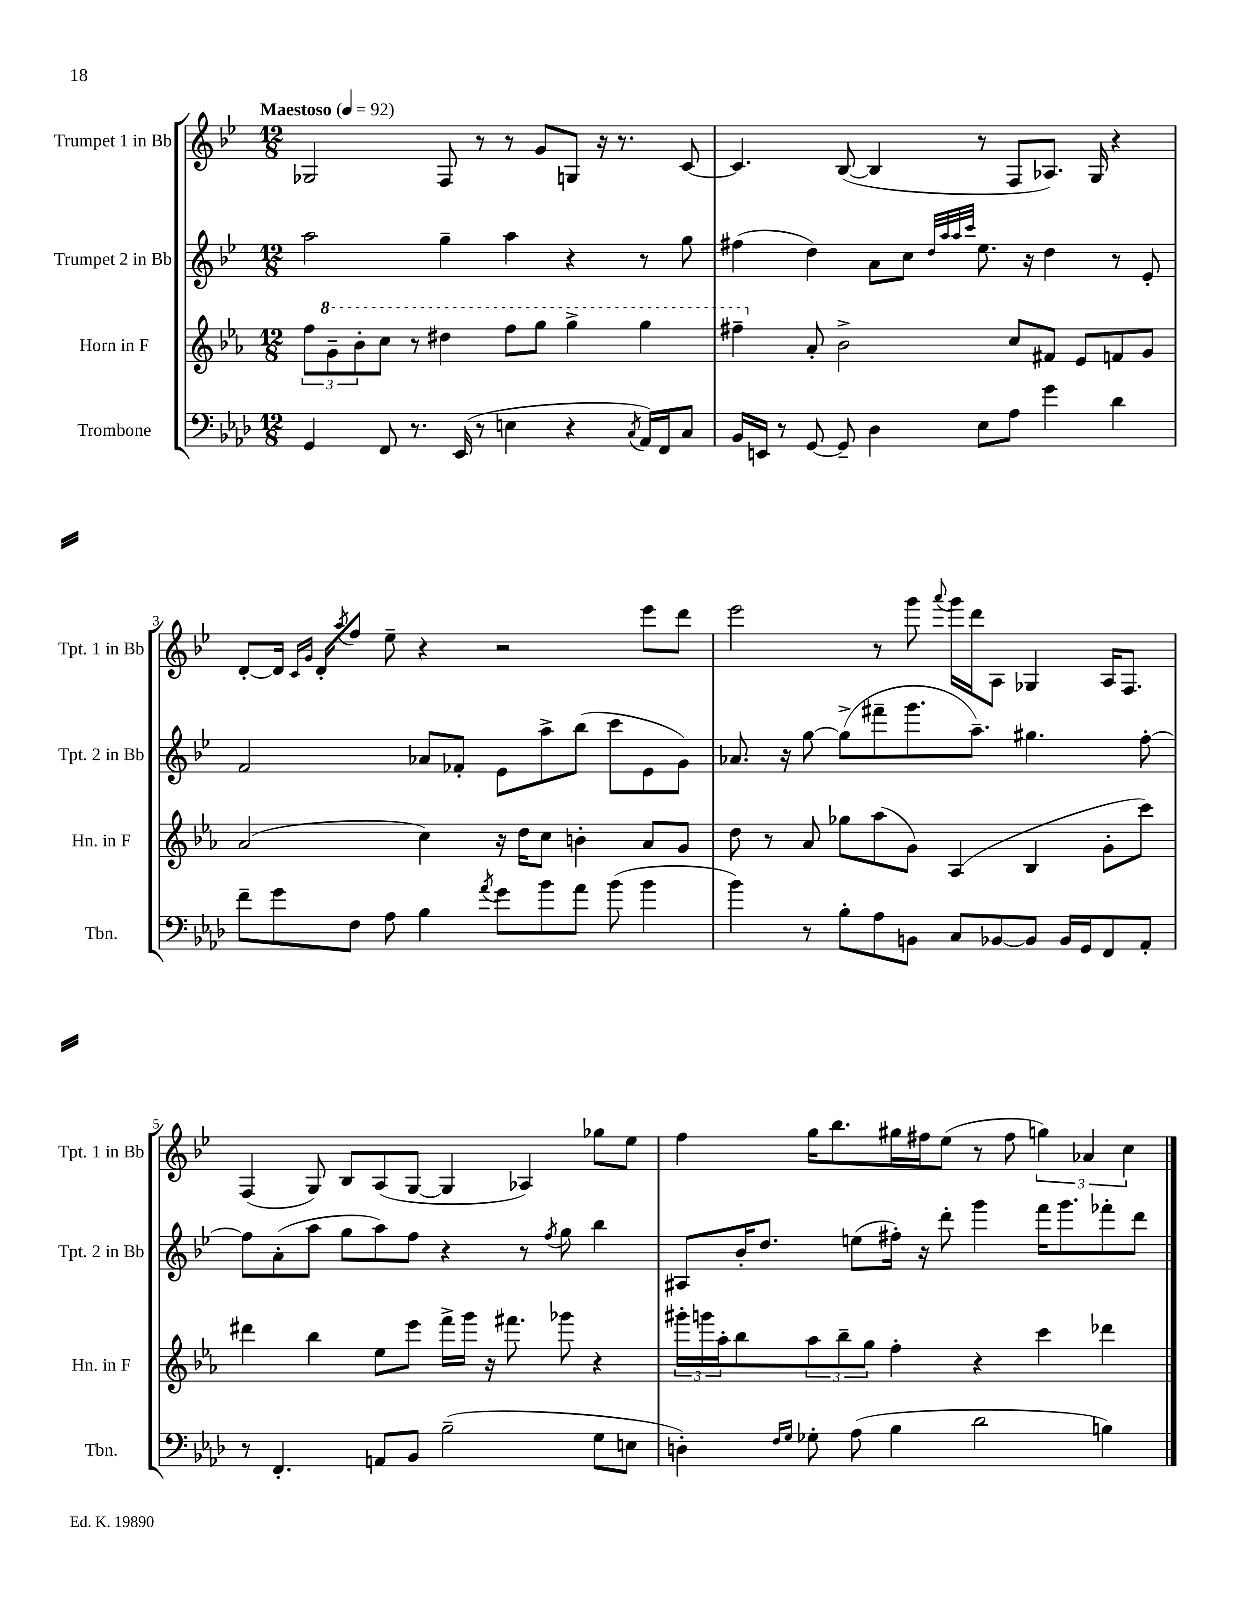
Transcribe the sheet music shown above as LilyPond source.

<<
\new StaffGroup <<
\new Staff = "s0" \with { instrumentName = "Trumpet 1 in Bb" shortInstrumentName = "Tpt. 1 in Bb" } {
    \clef treble \key bes \major \numericTimeSignature \time 12/8 \tempo "Maestoso" 4 = 92
    ges2 f8 r8 r8 g'8 g8 r16 r8. c'8~ |
    c'4. bes8~( bes4 r8 f8 aes8.) g16 r4 |
    d'8~-. d'16 \grace { c'16 g'16 } d'16-. \acciaccatura { a''8 } f''8 ees''8-- r4 r2 ees'''8 d'''8 |
    ees'''2 r8 g'''8 \appoggiatura { a'''8 } g'''16 d'''16 a8 ges4 a16 f8. |
    f4( g8) bes8 a8( g8~ g4 aes4) ges''8 ees''8 |
    f''4 g''16 bes''8. gis''16 fis''16 ees''8( r8 fis''8 \tuplet 3/2 { g''4) aes'4 c''4 } \bar "|." |
}
\new Staff = "s1" \with { instrumentName = "Trumpet 2 in Bb" shortInstrumentName = "Tpt. 2 in Bb" } {
    \clef treble \key bes \major \numericTimeSignature \time 12/8
    a''2 g''4-- a''4 r4 r8 g''8 |
    fis''4( d''4) a'8 c''8 \grace { d''32 a''32 a''32 c'''32 } ees''8. r16 d''4 r8 ees'8-. |
    f'2 aes'8 fes'8-. ees'8 a''8-> bes''8( c'''8 ees'8 g'8) |
    aes'8. r16 g''8~ g''8->( fis'''8-- g'''8. a''8.--) gis''4. f''8~-. |
    f''8 a'8-.( a''8 g''8 a''8) f''8 r4 r8 \acciaccatura { f''8 } g''8 bes''4 |
    ais8 bes'16-. d''8. e''8( fis''16-.) r16 d'''8-. g'''4 f'''16 g'''8. fes'''8-. d'''8 \bar "|." |
}
\new Staff = "s2" \with { instrumentName = "Horn in F" shortInstrumentName = "Hn. in F" } {
    \clef treble \key ees \major \numericTimeSignature \time 12/8
    \tuplet 3/2 { f''8 \ottava #1 g''8-- bes''8-. } c'''8 r8 dis'''4 f'''8 g'''8 g'''4-> g'''4 |
    fis'''4-- \ottava #0 aes'8-. bes'2-> c''8 fis'8 ees'8 f'8 g'8 |
    aes'2( c''4) r16 d''16 c''8 b'4-. aes'8 g'8 |
    d''8 r8 aes'8 ges''8 aes''8( g'8) aes4( bes4 g'8-. c'''8) |
    dis'''4 bes''4 ees''8 ees'''8 f'''16-> g'''16 r16 fis'''8. ges'''8 r4 |
    \tuplet 3/2 { gis'''16-. g'''16 aes''16-. } bes''8 \tuplet 3/2 { aes''8 bes''8-- g''8 } f''4-. r4 c'''4 des'''4 \bar "|." |
}
\new Staff = "s3" \with { instrumentName = "Trombone" shortInstrumentName = "Tbn." } {
    \clef bass \key aes \major \numericTimeSignature \time 12/8
    g,4 f,8 r8. ees,16( r8 e4 r4 \acciaccatura { c8 } aes,16) f,16 c8 |
    bes,16 e,16 r8 g,8~ g,8-- des4 ees8 aes8 g'4 des'4 |
    f'8-- g'8 f8 aes8 bes4 \acciaccatura { aes'8 } g'8 bes'8 aes'8 bes'8( bes'4 |
    bes'4) r8 bes8-. aes8 b,8 c8 bes,8~ bes,8 bes,16 g,16 f,8 aes,8-. |
    r8 f,4.-. a,8 bes,8 bes2--( g8 e8 |
    d4-.) \grace { f16 g16 } ges8-. aes8( bes4 des'2 b4) \bar "|." |
}
>>
>>
